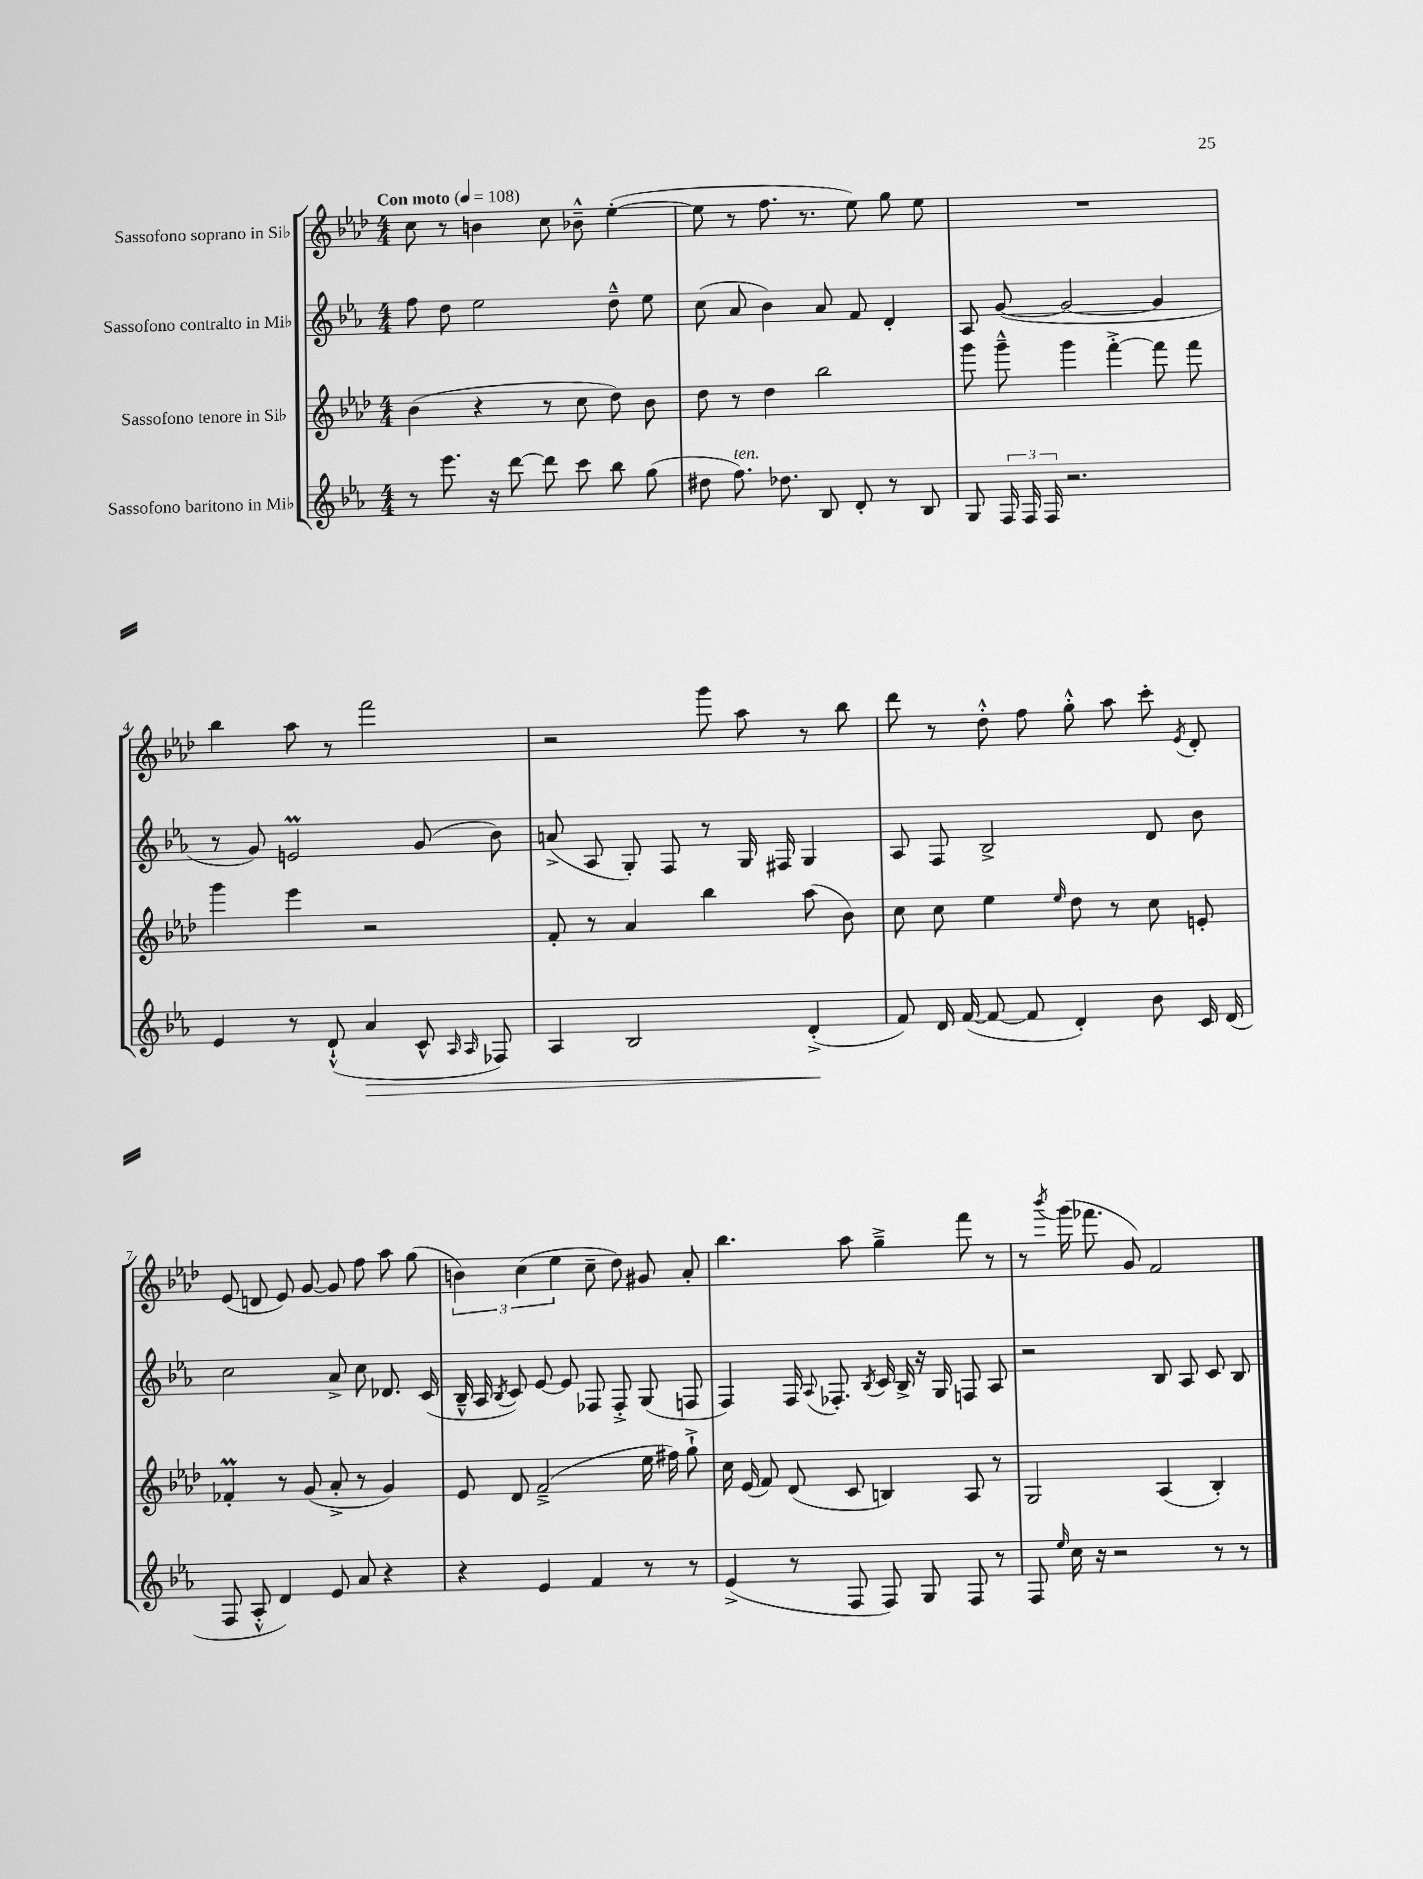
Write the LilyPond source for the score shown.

<<
\new StaffGroup <<
\new Staff = "s0" \with { instrumentName = "Sassofono soprano in Sib" } {
    \clef treble \key aes \major \numericTimeSignature \time 4/4 \tempo "Con moto" 4 = 108
    \autoBeamOff c''8 r8 b'4 c''8 bes'8---^ ees''4~-.( |
    ees''8 r8 f''8. r8. ees''8) g''8 ees''8 |
    R1 |
    bes''4 aes''8 r8 f'''2 |
    r2 g'''8 aes''8 r8 bes''8 |
    des'''8 r8 des''8-.-^ f''8 g''8-.-^ aes''8 c'''8-. \acciaccatura { ees'8 } des'8-. |
    ees'8( d'8 ees'8) g'8~ g'8 f''8 aes''8 g''8( |
    \tuplet 3/2 { b'4) c''4( ees''4 } c''8-- des''8) gis'8 aes'8-. |
    bes''4. aes''8 g''4---> f'''8 r8 |
    r8 \acciaccatura { bes'''8 } g'''16( fes'''8. g'8) f'2 \bar "|." |
}
\new Staff = "s1" \with { instrumentName = "Sassofono contralto in Mib" } {
    \clef treble \key ees \major \numericTimeSignature \time 4/4
    \autoBeamOff f''8 d''8 ees''2 d''8---^ ees''8 |
    c''8( aes'8 bes'4) aes'8 f'8 d'4-. |
    aes8 g'8~( g'2~ g'4 |
    r8 g'8) e'2\prall g'8( bes'8) |
    a'8->( aes8 g8-.) f8 r8 g16 fis16 g4 |
    aes8 f8 bes2-> d'8 bes'8 |
    c''2 aes'8-> c''8 des'8. c'16( |
    bes16---^ aes16 \acciaccatura { bes8 } c'8) ees'8~ ees'8 fes8 fes8-.-> g8( f8 |
    f4) f16 \appoggiatura { aes8 } fes8.-. \acciaccatura { bes8 } c'16 bes16-> r16 g16 f8 aes8 |
    r2 bes8 aes8 c'8 bes8 \bar "|." |
}
\new Staff = "s2" \with { instrumentName = "Sassofono tenore in Sib" } {
    \clef treble \key aes \major \numericTimeSignature \time 4/4
    \autoBeamOff bes'4( r4 r8 c''8 des''8) bes'8 |
    des''8 r8 des''4 bes''2 |
    g'''8 g'''8---^ g'''4 f'''4~-.-> f'''8 f'''8 |
    g'''4 ees'''4 r2 |
    f'8-. r8 aes'4 bes''4 aes''8( bes'8) |
    c''8 c''8 ees''4 \grace { ees''16 } des''8 r8 c''8 e'8-. |
    fes'4-.\prall r8 g'8( aes'8-.-> r8 g'4) |
    ees'8 des'8 f'2--->( ees''16 fis''16) g''8-!-> |
    c''16 ees'16( f'8) des'8( c'8 b4) aes8 r8 |
    g2 aes4( bes4-.) \bar "|." |
}
\new Staff = "s3" \with { instrumentName = "Sassofono baritono in Mib" } {
    \clef treble \key ees \major \numericTimeSignature \time 4/4
    \autoBeamOff r8 ees'''8. r16 d'''8~ d'''8 c'''8 bes''8 g''8( |
    dis''8 f''8.^\markup { \italic "ten." }) des''8. bes8 d'8-. r8 bes8 |
    g8 \tuplet 3/2 { f16 f16 f16 } r2. |
    ees'4 r8 d'8-!-^( aes'4\> c'8-^ \grace { aes16 aes16 } fes8) |
    aes4 bes2 d'4-.->\!( |
    f'8) d'16 f'16~( f'8~ f'8 d'4-.) bes'8 c'16 d'16( |
    f8 aes8-.-^ d'4) ees'8 aes'8 r4 |
    r4 ees'4 f'4 r8 r8 |
    ees'4->( r8 f8 f8) g8 f8 r8 |
    f8 \grace { ees''16 } c''16 r16 r2 r8 r8 \bar "|." |
}
>>
>>
